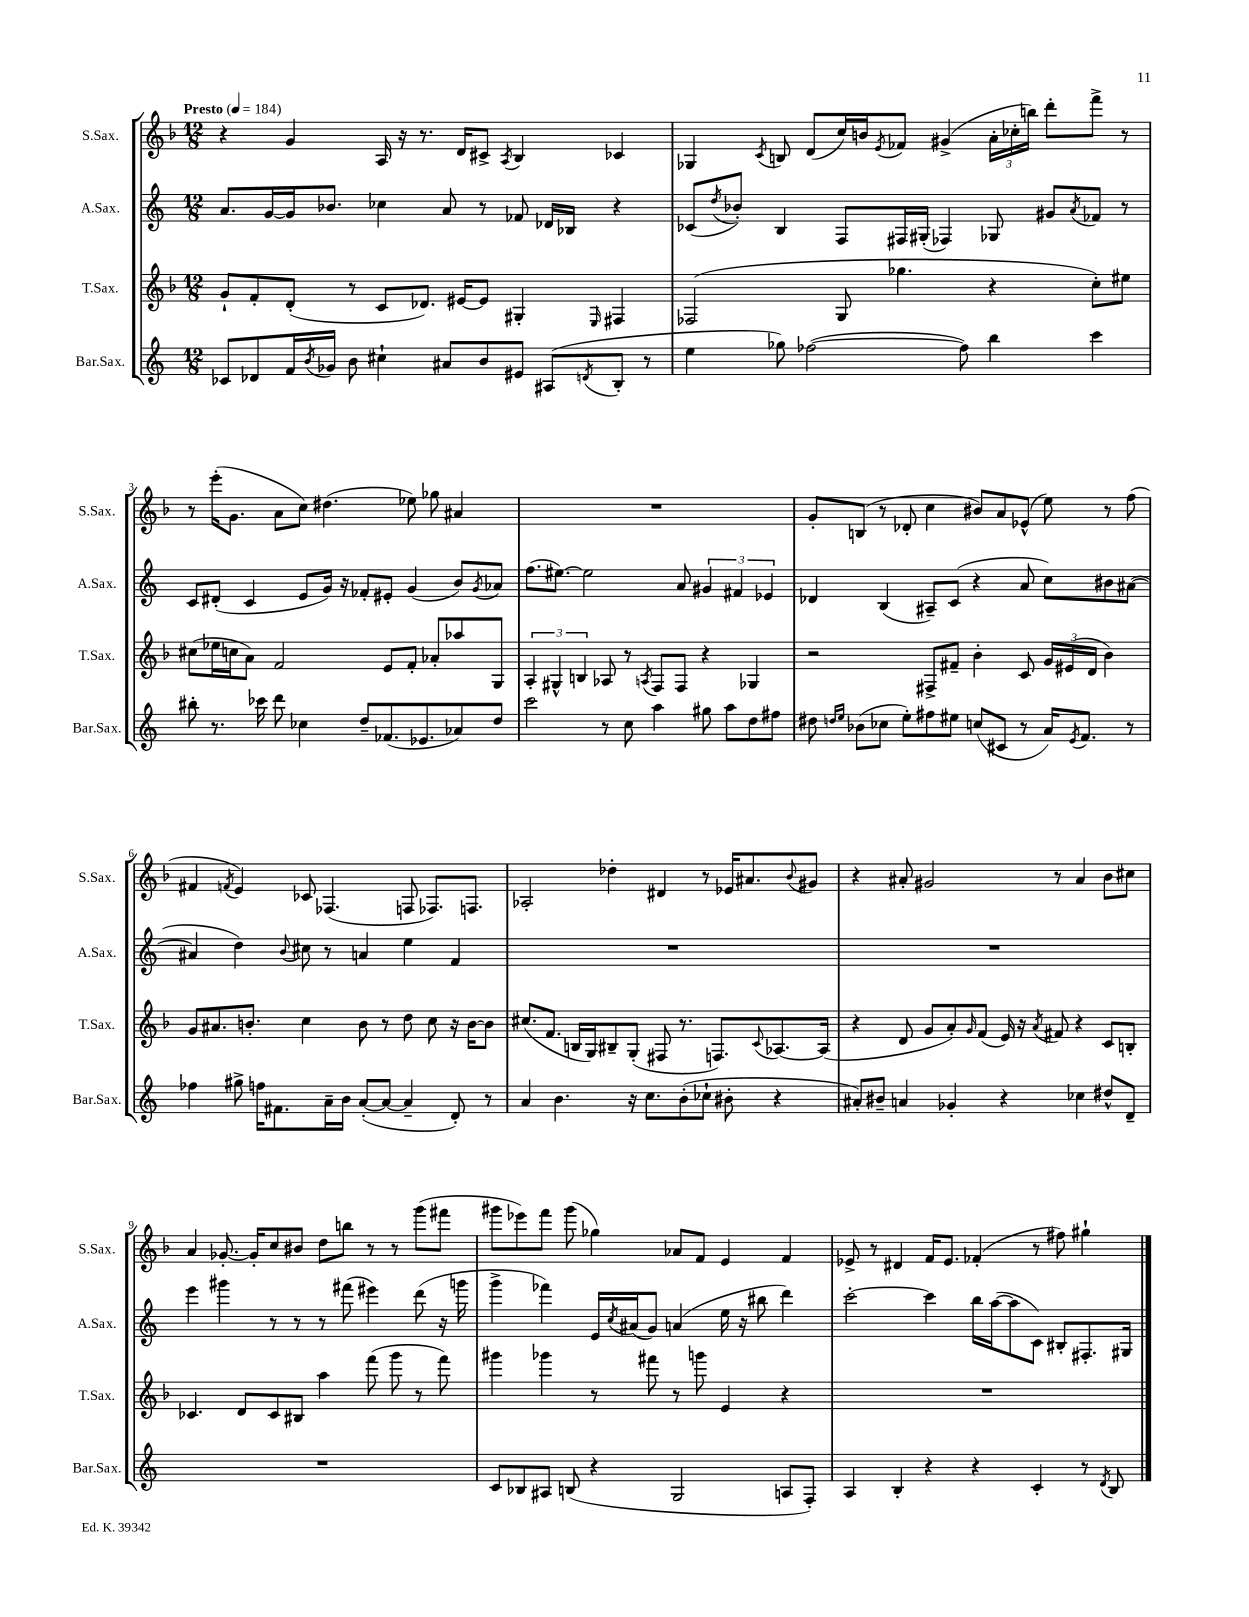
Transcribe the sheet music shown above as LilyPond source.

<<
\new StaffGroup <<
\new Staff = "s0" \with { instrumentName = "S.Sax." shortInstrumentName = "S.Sax." } {
    \clef treble \key f \major \numericTimeSignature \time 12/8 \tempo "Presto" 4 = 184
    r4 g'4 a16 r16 r8. d'16 cis'8-> \acciaccatura { a8 } bes4 ces'4 |
    ges4 \acciaccatura { c'8 } b8 d'8( c''16) b'16 \acciaccatura { e'8 } fes'8 gis'4->( \tuplet 3/2 { a'16-. ces''16-. b''16) } d'''8-. f'''8-> r8 |
    r8 e'''16-.( g'8. a'8 c''8) dis''4.( ees''8) ges''8 ais'4 |
    R1. |
    g'8-. b8( r8 des'8-. c''4 bis'8) a'8 ees'8-^( e''8) r8 f''8( |
    fis'4 \acciaccatura { f'8 } e'4) ces'8 fes4.( f8 fes8.) f8. |
    aes2-. des''4-. dis'4 r8 ees'16 ais'8. \appoggiatura { bes'8 } gis'8 |
    r4 ais'8-. gis'2 r8 ais'4 bes'8 cis''8 |
    a'4 ges'8.~-. ges'16-. c''8 bis'8 d''8 b''8 r8 r8 g'''8( fis'''8 |
    gis'''8 ees'''8) f'''8 gis'''8( ges''4) aes'8 f'8 e'4 f'4 |
    ees'8-> r8 dis'4 f'16 ees'8. fes'4-.( r8 fis''8) gis''4-! \bar "|." |
}
\new Staff = "s1" \with { instrumentName = "A.Sax." shortInstrumentName = "A.Sax." } {
    \clef treble \key c \major \numericTimeSignature \time 12/8
    a'8. g'16~ g'16 bes'8. ces''4 a'8 r8 fes'8 des'16 bes16 r4 |
    ces'8( \acciaccatura { d''8 } bes'8-.) b4 f8 fis16 gis16-.( fes4) ges8 gis'8 \acciaccatura { a'8 } fes'8 r8 |
    c'8 dis'8-.( c'4 e'8 g'16) r16 fes'8-. eis'8-. g'4( b'8) \acciaccatura { g'8 } aes'8 |
    f''8.( eis''8.~) eis''2 a'8 \tuplet 3/2 { gis'4 fis'4 ees'4 } |
    des'4 b4( ais8--) c'8( r4 a'8 c''8) bis'8 ais'8~( |
    ais'4 d''4) \appoggiatura { b'8 } cis''8 r8 a'4 e''4 f'4 |
    R1. |
    R1. |
    e'''4 gis'''4 r8 r8 r8 fis'''8( eis'''4) d'''8( r16 g'''16 |
    g'''4-> fes'''4) e'16 \acciaccatura { c''8 } ais'16( g'8) a'4( e''16 r16 bis''8 d'''4) |
    c'''2~-. c'''4 b''16 a''16~( a''8 c'8) bis8-. fis8.-. gis16 \bar "|." |
}
\new Staff = "s2" \with { instrumentName = "T.Sax." shortInstrumentName = "T.Sax." } {
    \clef treble \key f \major \numericTimeSignature \time 12/8
    g'8-! f'8-. d'8-.( r8 c'8 des'8.) eis'16~ eis'8 gis4-. \grace { e16 } fis4 |
    fes2( g8 ges''4. r4 c''8-.) eis''8 |
    cis''8( ees''16 c''16 a'8) f'2 e'8 f'8-. aes'8-. aes''8 g8 |
    \tuplet 3/2 { a4-. gis4-^ b4 } aes8 r8 \acciaccatura { a8 } f8 f8 r4 ges4 |
    r2 fis8-> fis'8-- bes'4-. c'8 \tuplet 3/2 { g'16 eis'16( d'16 } bes'4) |
    g'8 ais'8. b'8.-. c''4 b'8 r8 d''8 c''8 r16 b'16~ b'8 |
    cis''8.( f'8. b16 g16) bis8-- g8-.( fis8 r8. f8.) \appoggiatura { c'8 } aes8.~ aes16( |
    r4 d'8 g'8 a'8-.) \grace { g'16 } f'8( e'16) r16 \acciaccatura { a'8 } fis'8 r4 c'8 b8-. |
    ces'4. d'8 ces'8 bis8 a''4 f'''8( g'''8 r8 f'''8) |
    gis'''4 ges'''4 r8 fis'''8 r8 g'''8 e'4 r4 |
    R1. \bar "|." |
}
\new Staff = "s3" \with { instrumentName = "Bar.Sax." shortInstrumentName = "Bar.Sax." } {
    \clef treble \key c \major \numericTimeSignature \time 12/8
    ces'8 des'8 f'16 \acciaccatura { b'8 } ges'16 b'8 cis''4-! ais'8 b'8 eis'8 ais8( \acciaccatura { d'8 } b8-. r8 |
    e''4 ges''8) fes''2~( fes''8) b''4 c'''4 |
    bis''8-. r8. ces'''16 d'''8 ces''4 d''8-- fes'8.( ees'8. aes'8) d''8 |
    c'''2 r8 c''8 a''4 gis''8 a''8 d''8 fis''8 |
    dis''8 \grace { d''16 e''16 } bes'8( ces''8 e''8-.) fis''8 eis''8 c''8( cis'8 r8 a'16) \acciaccatura { e'8 } f'8. r8 |
    fes''4 gis''8-> f''16 fis'8. a'16-- b'16 a'8~-.( a'8~ a'4-- d'8-.) r8 |
    a'4 b'4. r16 c''8. b'8-.( ces''8-! bis'8-. r4 |
    ais'8-.) bis'8-- a'4 ges'4-. r4 ces''4 dis''8-^ d'8-- |
    R1. |
    c'8 bes8 ais8 b8( r4 g2 a8 f8-.) |
    a4 b4-. r4 r4 c'4-. r8 \acciaccatura { d'8 } b8 \bar "|." |
}
>>
>>
